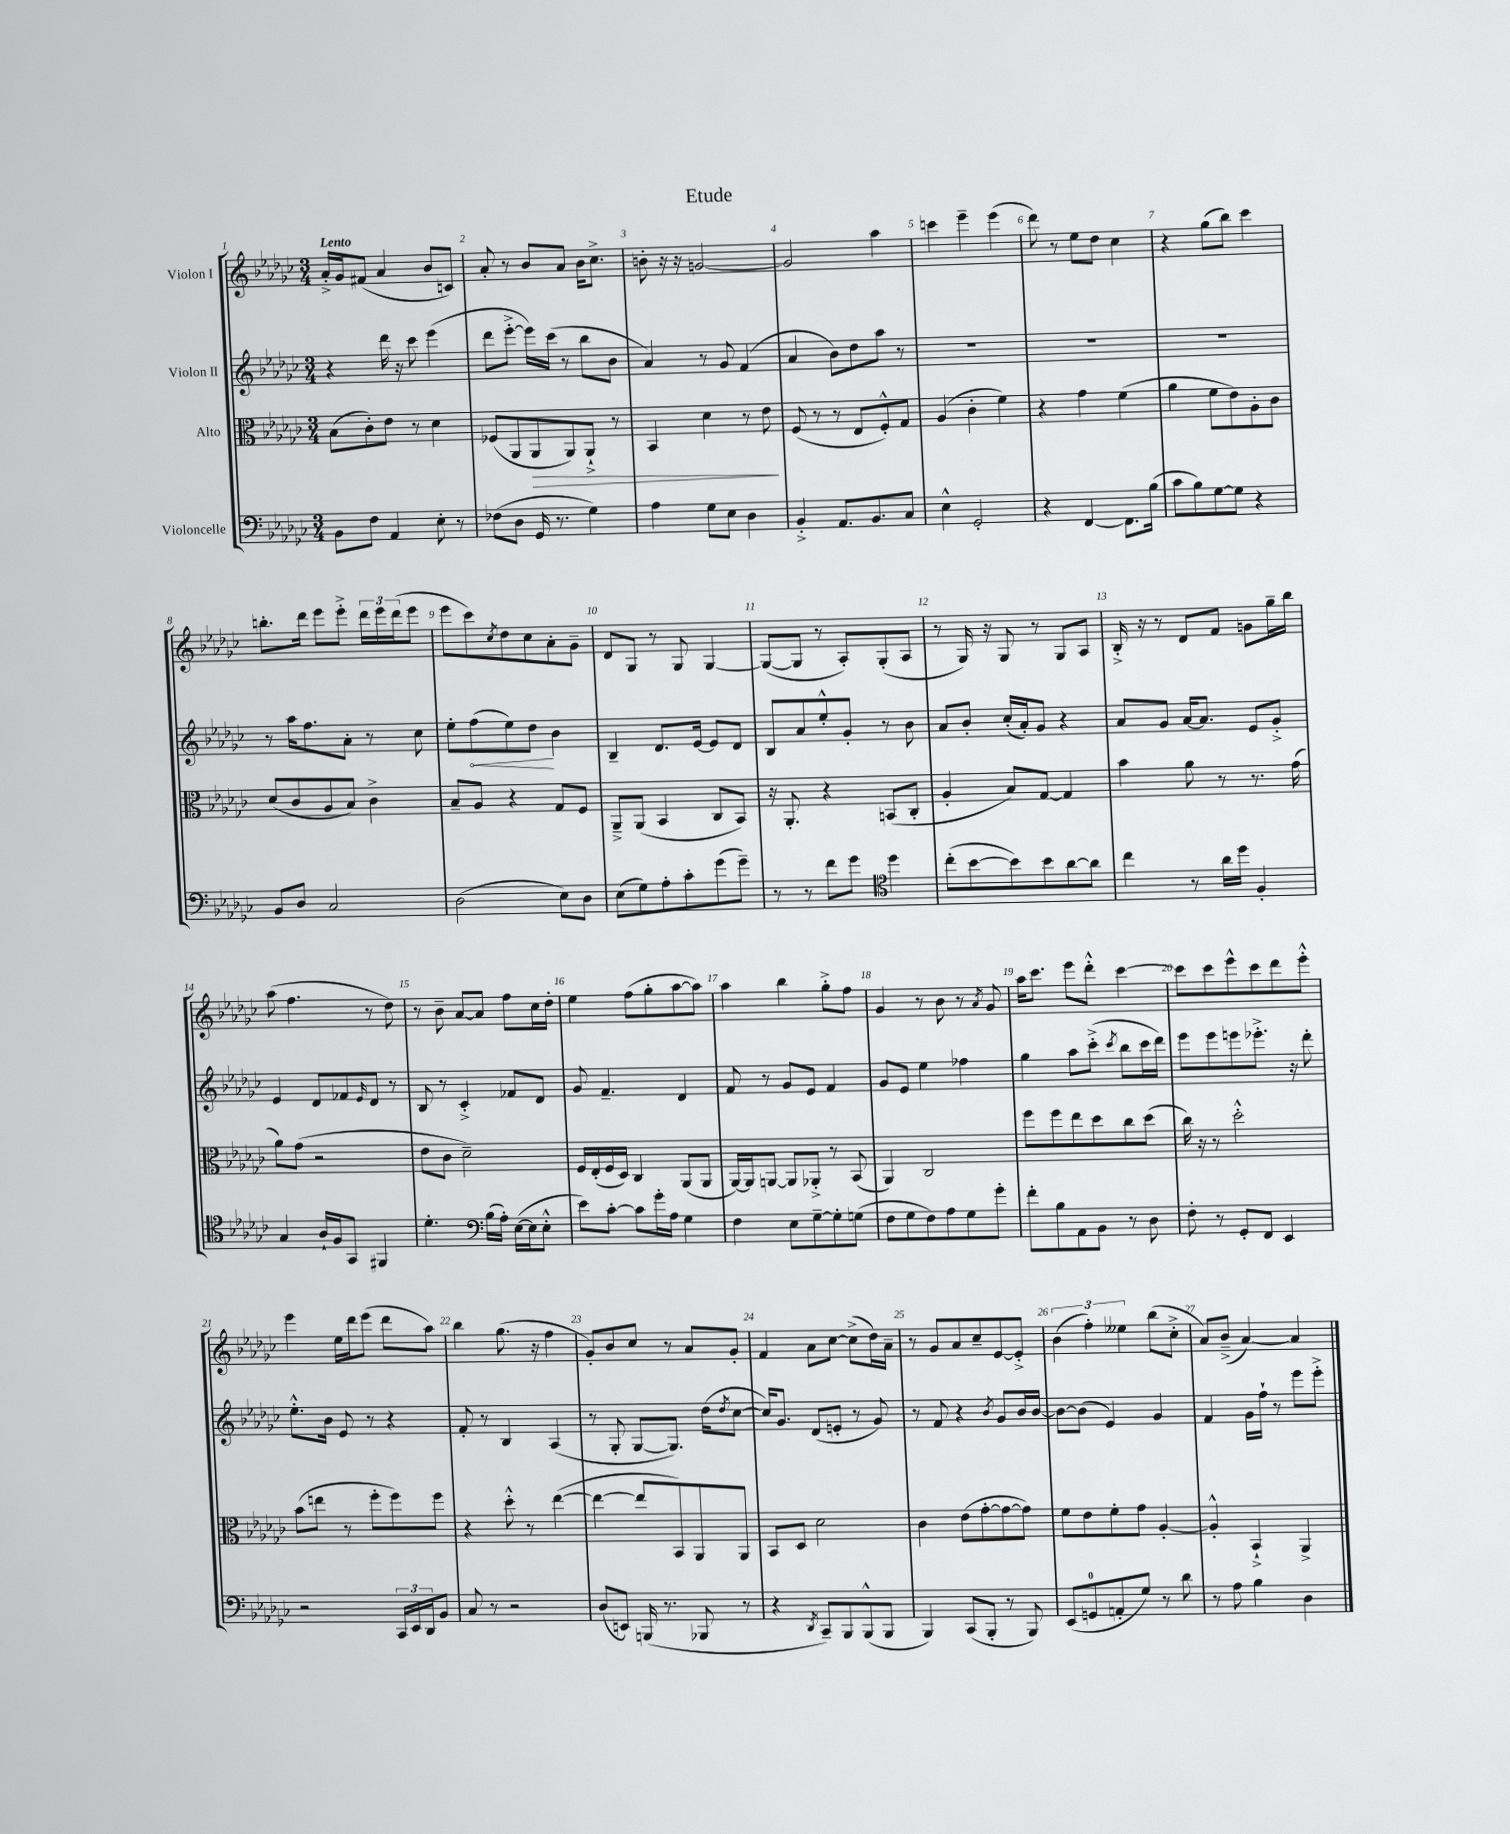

**kern	**kern	**kern	**kern
*staff4	*staff3	*staff2	*staff1
*clefF4	*clefC3	*clefG2	*clefG2
*k[b-e-a-d-g-c-]	*k[b-e-a-d-g-c-]	*k[b-e-a-d-g-c-]	*k[b-e-a-d-g-c-]
*M3/4	*M3/4	*M3/4	*M3/4
8BB-\L	(8B-\L	4r	16a-'^/LL
.	.	.	16g-/J
8F\J	8c-'\)	.	(8f#/J
4AA-/	8e-\J	16ddd-\	4a-/
.	.	16r	.
.	8r	8ccc-\	.
8E-'\	4d-\	(4eee-\	8b-/L
8r	.	.	8c/J)
=	=	=	=
(8F-\L	(8F-/L	8ddd-\L	8a-'/
8D-\J	8AA-/	[8eee-'^\J	8r
16GG-/	8AA-/	16eee-\]LL)	8b-/L
8.r	.	(16ccc-\JJ	.
.	8AA-/)	8r	8a-/J
4G-\)	8AA-`^/J	8bb-\L	16b-\LK
.	.	.	8.cc-^\J
.	8r	8b-\J	.
=	=	=	=
4A-\	4BB-/	4a-/)	8b'\
.	.	.	16r
.	.	.	16r
8G-\L	4d-\	8r	[2g/
8E-\J	.	8g-/	.
4D-\	8r	(4f/	.
.	8e-\	.	.
=	=	=	=
4BB-'^/	(8F/	4a-/	2g/]
.	8r	.	.
8.AA-/L	8r	8b-\L)	.
.	8E-/L	8dd-\	.
8.BB-/	.	.	.
.	8F'^^/)	8aa-\J	4aa-\
8C-/J	8G-/J	8r	.
=	=	=	=
4E-^^\	(4A-/	2.r	4ccc\
2GG-'/	4c-'\	.	4eee-~\
.	4f\)	.	(4eee-\
=	=	=	=
4r	4r	2.r	8ddd-\)
.	.	.	8r
[4FF/	4g-\	.	8ee-\L
.	.	.	8dd-\J
8.FF\]L	(4f\	.	4cc-\
(16B-\Jk	.	.	.
=	=	=	=
8c-\L	4a-\	2.r	4r
8B-\)	.	.	.
[8G-\	8f\L	.	(8gg-\L
8G-\]J	8e-\)	.	8bb-\J)
4r	8A-'\	.	4ccc-\
.	8c-\J	.	.
=	=	=	=
8BB-/L	(8d-/L	8r	8.bb'\L
8D-/J	8c-/	16aa-\LK	.
.	.	8.ff\	16ddd-\Jk
2C-/	8A-/	.	8eee-\L
.	8B-/J)	8a-'\J	8eee-'^\J
.	4c-^\	8r	24ddd-\LL
.	.	.	24eee-\
.	.	.	(24ddd-\J
.	.	8cc-\	8eee-\J
=	=	=	=
(2D-\	8B-~/L	8ee-'\L	8eee-\L
.	8A-/J	(8ff\	8ccc-\)
.	.	.	8qcc-/
.	4r	8ee-\)	8dd-\
.	.	8dd-\J	8cc-\
8E-\L)	8G-/L	4b-\	8a-'\
8D-\J	8F/J	.	8g-~\J
=	=	=	=
(8E-\L	8AA-~^/L	4B-~/	8d-/L
8G-\)	(8AA-/J	.	8G-/J
8A-'\	4BB-/	8.d-/L	8r
8c-'\	.	.	8G-/
.	.	[16e-/Jk	.
(8g-\	8C-/L	8e-/]L	[4G-/
8g-~\J)	8BB-/J)	8d-/J	.
=	=	=	=
8r	16r	8B-/L	(8G-/_L
.	8.AA-'/	.	.
8r	.	8a-/	8G-/]J
8f\L	4r	8ee-'^^/	8r
8g-\J	.	8g-'/J	8A-'/L)
*clefC4	*	*	*
4dd-\	(8BB/L	8r	(8G-'/
.	8C-'/J	8b-\	8A-/J
=	=	=	=
(8cc-'\L	4A-'/	8a-/L	8r
[8b-\	.	8b-'/J	16G-/)
.	.	.	16r
8b-\])	8B-/L)	(16cc-'/LL	8G-/
.	.	16a-'/J)	.
8b-\	[8G-/J	8g-/J	8r
[8a-\	4G-/]	4r	8G-/L
8a-\]J	.	.	8A-/J
=	=	=	=
4cc-\	4b-\	8a-/L	16B-'^/
.	.	.	16r
.	.	8g-/J	8r
8r	8a-\	[16a-/LK	8d-/L
.	.	8.a-/]J	.
16a-\LL	8r	.	8f/J
16dd-\JJ	.	.	.
4F'/	8.r	8e-/L	8g\L
.	.	8g-'^/J	16gg-~\L
.	(16g-\	.	16bb-\JJ
=	=	=	=
4G-/	8a-\L)	4e-/	(8aa-\
.	(8g-\J	.	4.ff\
16A-`/LL	2r	8d-/L	.
16F/J	.	.	.
8GG-/J	.	8f-/	.
.	.	16qqe-/	.
4FF#/	.	8d-/J	8r
.	.	8r	8dd-\)
=	=	=	=
4.d-'\	8e-\L	8B-/	8r
.	8c-\J	8r	8b-~\
.	2d-~\)	4c-'^/	[8a-/L
*clefF4	*	*	*
(16B-\LL	.	.	8a-/]J
16A-'\JJ)	.	.	.
([16E-\LL	.	8f-/L	8ff\L
16E-\]J	.	.	.
8E-'^^\J	.	8d-/J	16cc-\L
.	.	.	16dd-'\JJ
=	=	=	=
8e-\L)	16F/LL	8g-/	4ee-\
.	(16E-'/	.	.
[8c-'\J	16F/	4.f~/	.
.	16D-/JJ)	.	.
8c-\]L	4C-/	.	(8ff\L
16g-'\L	.	.	8gg-'\
16A-\JJ	.	.	.
4G-\	(8AA-/L	4d-/	[8aa-\
.	8AA-/J	.	8aa-\]J)
=	=	=	=
4F\	[16AA-/LL)	8f/	4aa-\
.	16AA-/]J	.	.
.	[8AA/J	8r	.
8E-\L	8AA/]L	8g-/L	4bb-\
[8G-~\	8AA-'^/J	8e-/J	.
8G-'\]	8r	4f/	8gg-'^\L
(8G\J	(8BB-/	.	8ff\J
=	=	=	=
8F\L	4AA-/)	8g-/L	4g-/
8G-\	.	8e-/J	.
8F\)	2C-/	4ee-\	8r
8A-\	.	.	8b-\
8G-\	.	4ff-\	8r
.	.	.	8qa-/
8g-'\J	.	.	8g-/
=	=	=	=
8f'\L	8ff\L	4gg-\	16aa-\LK
.	.	.	8.ccc-\J
8B-\	8ff\	.	.
8AA-\	8ee-\	8aa-\L	8eee-\L
8BB-\J	8dd-\	(8ccc-'^\J	8ddd-'^^\J
.	.	8qccc-/	.
8r	8cc-\	8bb-\L	[4ccc-\
8D-\	(8dd-\J	16ccc-\L	.
.	.	16ddd-\JJ)	.
=	=	=	=
8F'\	16cc-\)	8eee-\L	8ccc-\]L
.	16r	.	.
8r	8r	8eee-\	8ccc-\
8GG-'/L	2dd-'^^\	8eee\	8eee-^^\
8FF/J	.	8.eee-'^\J	8ccc-\
4EE-/	.	.	8ddd-\
.	.	16r	.
.	.	8ddd-'\	8eee-'^^\J
=	=	=	=
2r	(8b-\L	8.ee-'^^\L	4eee-\
.	8ee\J	.	.
.	.	16b-\Jk	.
.	8r	8e-/	16ee-\LL
.	.	.	16ddd-\J
.	8ff'\L	8r	(8eee-\J
24CC-/LL	8ff\)	4r	8ddd-\L
24EE-/	.	.	.
24DD-/J	.	.	.
8BB-/J	8ff\J	.	8aa-\J)
=	=	=	=
8C-/	4r	8f'/	4bb-\
8r	.	8r	.
2r	8dd-'^^\	4B-/	(8.gg-\
.	8r	.	.
.	.	.	16r
.	([4ee-\	(4A-/	4ff\
=	=	=	=
(8D-/L	4ee-\_	8r	8g-'/L)
8EE/J)	.	8G-'/	8b-/
(16BBB/	8ee-/]L	[8G-/L	8cc-/J
8.r	.	.	.
.	8BB-/)	8.G-/]J)	8r
8BBB-/	8AA-/	.	8a-/L
.	.	(16dd-\LK	.
.	.	8qdd-/	.
8r	8AA-/J	[8cc-\J	8g-'/J
=	=	=	=
4r	8BB-/L	16cc-/]LK)	4f/
.	.	8.g-/J	.
.	8D-/J	.	.
8qDD-/	.	.	.
8CC-~/L)	2d-\	(8d-/L	8a-\L
8BBB-/	.	8e'/J	[8cc-\J
(8BBB-^^/	.	8r	(8cc-^\]L
8BBB-/J	.	8g-/)	16dd-\L)
.	.	.	16a-~\JJ
=	=	=	=
4BBB-/)	4c-\	8r	8r
.	.	8f/	8g-/L
(8CC-/L	(8e-\L	4r	8a-/
8BBB-'/J	[8g-'\	.	8cc-~/
.	.	8qb-/	.
8r	8g-\_	8g-/L	[8e-/
8BBB-/)	8g-\]J)	16b-/L	8e-'^/]J
.	.	[16b-/JJ	.
=	=	=	=
(8EE-/L	8f\L	8b-\_L	(6b-\
8GG/	8e-\	(8b-\]J	.
.	.	.	6ff'\)
8AA'/	8f'\	4e-/)	.
.	.	.	6ee--\
8G-/J)	8g-\J	.	.
8r	[4A-'/	4g-/	(8bb-\L
8d-\	.	.	8cc-'^\J
=	=	=	=
8r	4A-'^^/]	4f/	8a-/L)
8A-\	.	.	(8b-~^/J
4B-\	4BB-`^/	16g-\LL	[4a-/)
.	.	16ff`\JJ	.
.	.	8r	.
4D-\	4AA-^/	8eee-\L	4a-/]
.	.	8eee-'^\J	.
==	==	==	==
*-	*-	*-	*-
